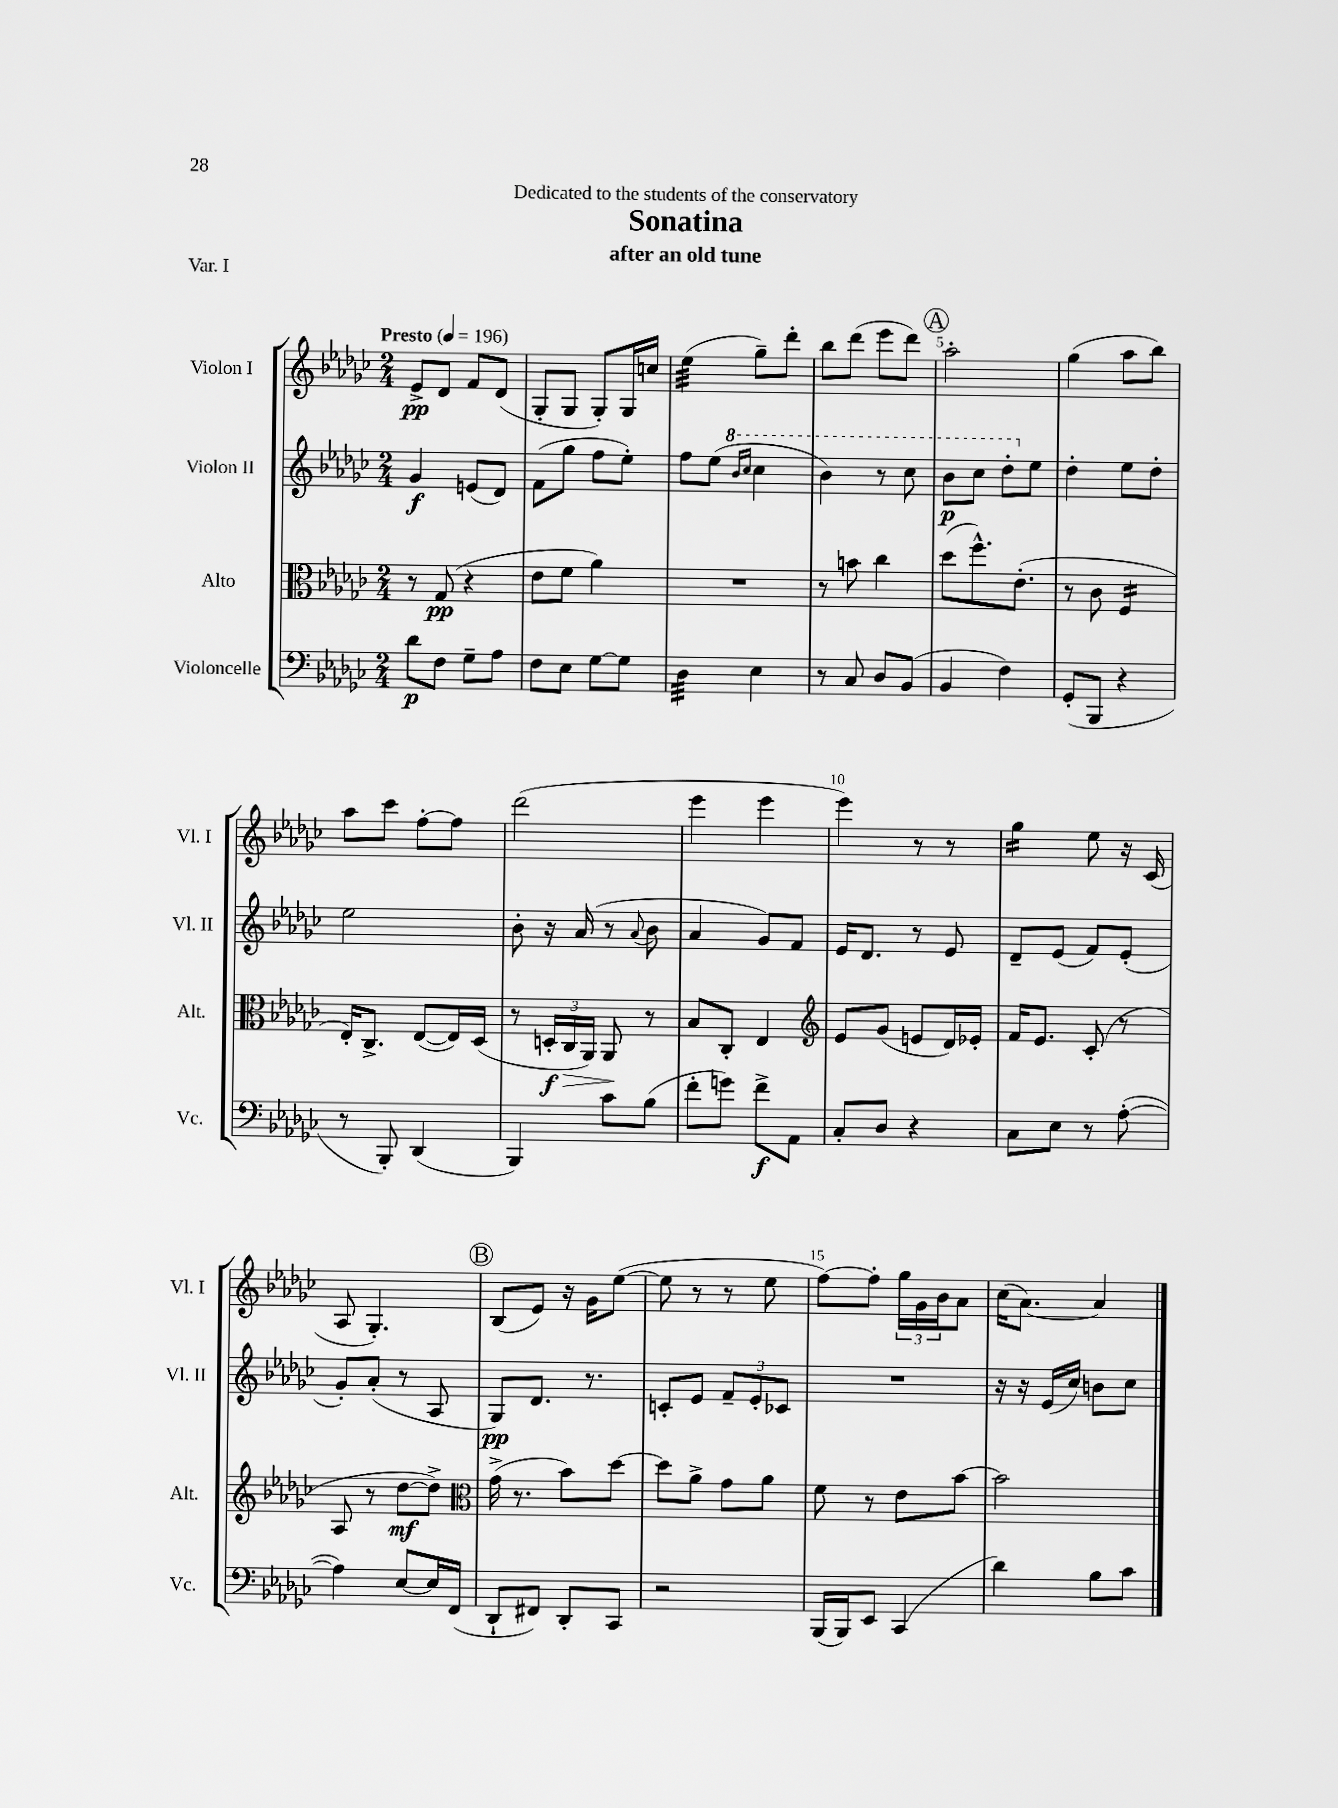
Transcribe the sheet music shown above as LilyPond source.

\header { title = "Sonatina" subtitle = "after an old tune" dedication = "Dedicated to the students of the conservatory" piece = "Var. I" }
<<
\new StaffGroup <<
\new Staff = "s0" \with { instrumentName = "Violon I" shortInstrumentName = "Vl. I" } {
    \clef treble \key ges \major \numericTimeSignature \time 2/4 \tempo "Presto" 4 = 196
    ees'8->\pp des'8 f'8 des'8( |
    ges8-. ges8 ges8-.) ges16 c''16 |
    ees''4:32( ges''8--) des'''8-. |
    bes''8 des'''8( ees'''8 des'''8) |
    \mark \markup { \circle "A" } aes''2-. |
    ges''4( aes''8 bes''8) |
    aes''8 ces'''8 f''8~-. f''8 |
    des'''2( |
    ees'''4 ees'''4 |
    ees'''4) r8 r8 |
    ges''4:16 ees''8 r16 ces'16( |
    aes8 ges4.-.) |
    \mark \markup { \circle "B" } bes8( ees'8) r16 ges'16 ees''8~( |
    ees''8 r8 r8 ees''8 |
    f''8~) f''8-. \tuplet 3/2 { ges''16 ges'16 bes'16 } aes'8 |
    ces''16( aes'8.~) aes'4 \bar "|." |
}
\new Staff = "s1" \with { instrumentName = "Violon II" shortInstrumentName = "Vl. II" } {
    \clef treble \key ges \major \numericTimeSignature \time 2/4
    ges'4\f e'8( des'8) |
    f'8( ges''8 f''8 ees''8-.) |
    f''8 ees''8( \ottava #1 \grace { bes''16 ces'''16 } ces'''4 |
    bes''4) r8 ces'''8 |
    \mark \markup { \circle "A" } bes''8\p ces'''8 des'''8-. \ottava #0 ees''8 |
    des''4-. ees''8 des''8-. |
    ees''2 |
    bes'8-. r16 aes'16( r8 \appoggiatura { aes'8 } bes'8 |
    aes'4 ges'8) f'8 |
    ees'16 des'8. r8 ees'8 |
    des'8-- ees'8( f'8) ees'8-.( |
    ges'8-.) aes'8-.( r8 aes8 |
    \mark \markup { \circle "B" } ges8\pp) des'8. r8. |
    c'8-. ees'8 \tuplet 3/2 { f'8-- ees'8-. ces'8 } |
    R2 |
    r16 r16 ees'16( ces''16) b'8 ces''8 \bar "|." |
}
\new Staff = "s2" \with { instrumentName = "Alto" shortInstrumentName = "Alt." } {
    \clef alto \key ges \major \numericTimeSignature \time 2/4
    r8 ges8\pp( r4 |
    ees'8 f'8 aes'4) |
    R2 |
    r8 b'8 ces''4 |
    \mark \markup { \circle "A" } des''8( f''8.-^) ees'8.-.( |
    r8 ces'8 f4:16 |
    ees16-.) ces8.-> ees8~( ees16) des16( |
    r8 \tuplet 3/2 { d16-.\f ces16\> aes,16) } aes,8\! r8 |
    bes8 ces8-. ees4 |
    \clef treble ees'8 ges'8( e'8 des'16) ees'16-. |
    f'16 ees'8. ces'8-.( r8 |
    aes8 r8 des''8~\mf des''8->) |
    \mark \markup { \circle "B" } \clef alto ges'16->( r8. bes'8) des''8~ |
    des''8 aes'8-> ges'8 aes'8 |
    f'8 r8 ees'8 bes'8~ |
    bes'2 \bar "|." |
}
\new Staff = "s3" \with { instrumentName = "Violoncelle" shortInstrumentName = "Vc." } {
    \clef bass \key ges \major \numericTimeSignature \time 2/4
    des'8\p f8 ges8-- aes8 |
    f8 ees8 ges8~ ges8 |
    des4:32 ees4 |
    r8 ces8 des8 bes,8( |
    \mark \markup { \circle "A" } bes,4 f4) |
    ges,8-.( bes,,8 r4 |
    r8 bes,,8-.) des,4( |
    bes,,4) ces'8 bes8( |
    f'8-. g'8) f'8->\f aes,8 |
    ces8-. des8 r4 |
    ces8 ees8 r8 aes8~-.( |
    aes4) ees8~ ees16 f,16( |
    \mark \markup { \circle "B" } des,8-! fis,8) des,8-. ces,8 |
    r2 |
    bes,,16( bes,,16) ees,8 ces,4( |
    des'4) bes8 ces'8 \bar "|." |
}
>>
>>
\layout { \context { \Score \override BarNumber.break-visibility = ##(#f #t #t) barNumberVisibility = #(every-nth-bar-number-visible 5) } }
